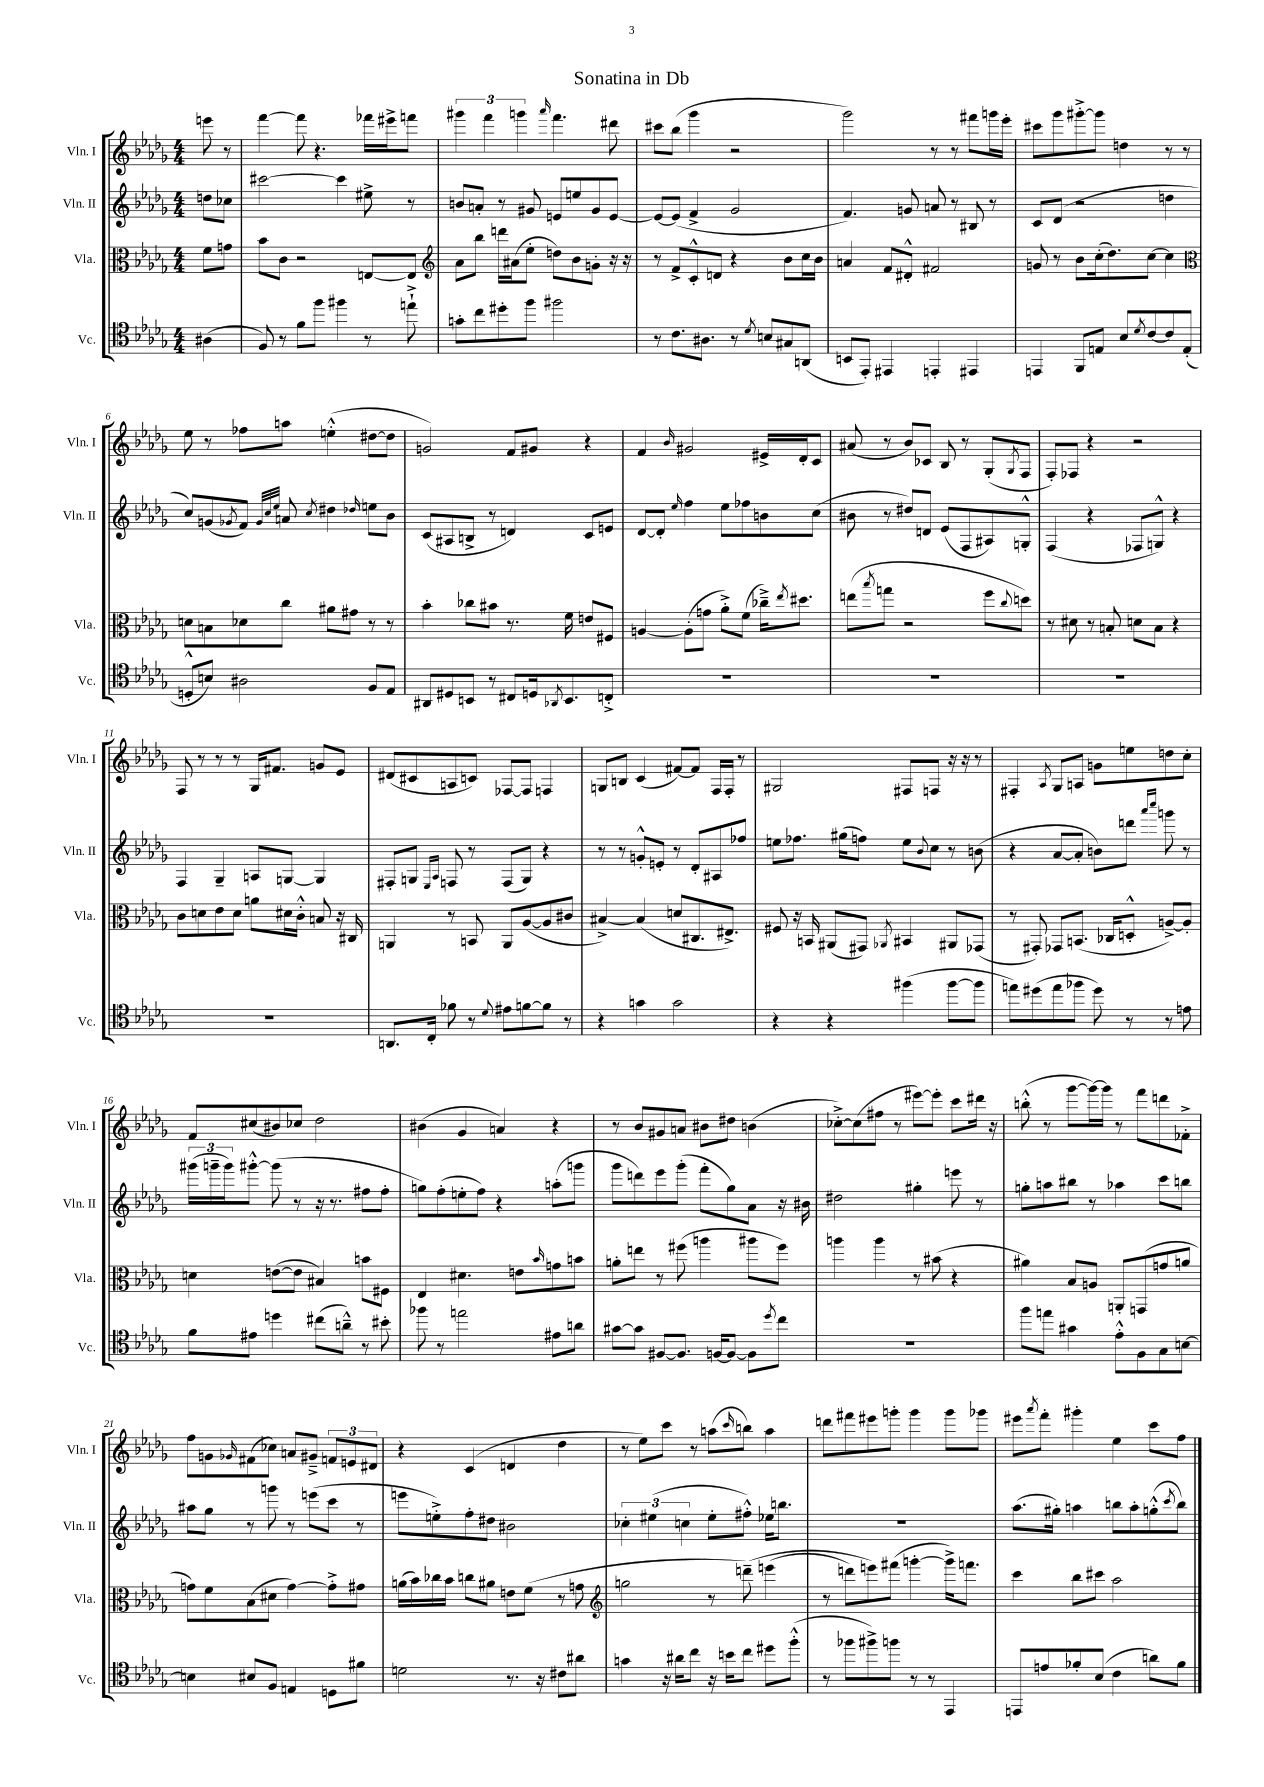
\header { title = "Sonatina in Db" }
<<
\new StaffGroup <<
\new Staff = "s0" \with { instrumentName = "Vln. I" shortInstrumentName = "Vln. I" } {
    \clef treble \key des \major \numericTimeSignature \time 4/4 \partial 4
    e'''8 r8 |
    f'''4~ f'''8 r4. fes'''16 eis'''16-> f'''8 |
    \tuplet 3/2 { gis'''4 f'''4 g'''4 } \grace { aes'''16 } f'''4. dis'''8 |
    cis'''8 bes''8( ges'''4 r2 |
    ges'''2) r8 r8 fis'''8 g'''16 ees'''16-. |
    cis'''8 ges'''8 gis'''8~-.-> gis'''8 d''4 r8 r8 |
    ees''8 r8 fes''8 a''8 e''4-.-^( dis''8~ dis''8 |
    g'2) f'8 gis'8 r4 |
    f'4 \grace { bes'16 } gis'2 eis'16-> des'16-. c'8 |
    ais'8( r8 bes'8) ces'8 bes8 r8 ges8-.( \acciaccatura { ges8 } f8 |
    f8-.) fes8 r4 r2 |
    f8 r8 r8 r8 ges16 fis'8. g'8 ees'8 |
    dis'8( cis'8 a8 c'8) fes8~ fes8 f4 |
    g8 b8 c'4( fis'8~) fis'8 f16 f16-. r8 |
    gis2 fis8 f8 r16 r16 r8 |
    fis4-. \acciaccatura { aes8 } ges8 a8 g'8 e''8 d''8 c''8-. |
    f'8 cis''8( bis'8) ces''8 des''2 |
    bis'4( ges'4 a'4) r4 |
    r8 bes'8 gis'8 a'8 bis'8 dis''8 b'4( |
    ces''8~-.->) ces''8( fis''8 r8 eis'''8~) eis'''8-. c'''8 dis'''16 r16 |
    b''8-.-^( r8 ges'''8~ ges'''16~) ges'''16 r8 f'''8 d'''8 fes'8-.-> |
    f''8 g'8 \grace { ges'16 } fis'8( ces''8) a'8 gis'8---> \tuplet 3/2 { f'8 e'8 dis'8 } |
    r4 c'4( d'4 des''4 |
    r8 ees''8) c'''8 r8 a''8( \grace { c'''16 } b''8) a''4 |
    d'''8 fis'''8 eis'''8 g'''8-. g'''4 g'''8 ges'''8 |
    eis'''8 \acciaccatura { aes'''8 } f'''8-. gis'''4-. ees''4 c'''8 f''8 \bar "|." |
}
\new Staff = "s1" \with { instrumentName = "Vln. II" shortInstrumentName = "Vln. II" } {
    \clef treble \key des \major \numericTimeSignature \time 4/4 \partial 4
    d''8 ces''8 |
    cis'''2~ cis'''4 eis''8-> r8 |
    b'8 a'8-. r8 gis'8 e'8 e''8 gis'8 e'8~ |
    e'8~ e'8( f'4-> ges'2 |
    f'4.) g'8 a'8 r8 bis8 r8 |
    c'8 des'8( r2 d''4 |
    c''8) g'8( \acciaccatura { ges'8 } f'8) \grace { ges'32 c''32 ees''32 } a'8 \acciaccatura { c''8 } dis''4 \grace { des''16 } e''8 bes'8 |
    c'8( ais8 b8-> r8 d'4) c'8 e'8 |
    des'8~ des'8-. \grace { ees''16 } f''4 ees''8 fes''8 b'8 c''8( |
    bis'8 r8 dis''8) d'8 ees'8( f8 ais8) g8-.-^ |
    f4( r4 fes8 g8-^) r4 |
    f4 ges4-- a8 g8~ g4 |
    fis8-. g8 \grace { ees16 aes16 } f8 r8 f8( g8) r4 |
    r8 r8 g'8-.-^ e'8-. r8 des'8-. ais8 fes''8 |
    e''8 fes''8. gis''16( f''8) e''8 \appoggiatura { bes'8 } c''8 r8 b'8( |
    r4 aes'8~ aes'8-. b'8) d'''8 \grace { aes'''16 c''''16 } g'''8 r8 |
    \tuplet 3/2 { gis'''16( g'''16-- g'''16) } gis'''8~-.-^ gis'''8( r8 r16 r8. fis''8 fis''8-. |
    g''8) f''8-.( e''8-. f''8) r4 a''8-.( g'''8 |
    ges'''8 d'''8) ees'''8 ges'''8-.( f'''8-. ges''8) aes'8 r16 bis'16 |
    dis''2 gis''4-. e'''8 r8 |
    g''8-. a''8 bis''8 r8 aes''4 c'''8 b''8 |
    ais''8 ges''8 r8 g'''8 r8 e'''8( c'''8 r8 |
    e'''8 e''8-.->) f''8-. dis''8 bis'2 |
    \tuplet 3/2 { ces''4-. eis''4( c''4 } eis''8-. fis''8-.-^) ees''16 b''8. |
    R1 |
    aes''8.( gis''16-.) a''4 b''8 a''8-. g''8-.-^( \acciaccatura { c'''8 } b''8) \bar "|." |
}
\new Staff = "s2" \with { instrumentName = "Vla." shortInstrumentName = "Vla." } {
    \clef alto \key des \major \numericTimeSignature \time 4/4 \partial 4
    f'8 g'8 |
    bes'8 c'8 r2 e8~ e8 |
    \clef treble aes'8 bes''8 d'''16 ais'16( ees''8-. d''8) bes'8 g'8-. r16 r16 |
    r8 f'8-> c'8-.-^ d'8 r4 bes'8 c''16 bes'16 |
    a'4 f'8 dis'8-.-^ fis'2 |
    g'8 r8 bes'8 c''16-.( des''8.) c''8~ c''4 |
    \clef alto d'8 b8 des'8 c''8 ais'8 gis'8 r8 r8 |
    bes'4-. ces''8 bis'8 r8. f'16 e'8 fis8 |
    a4~ a8-.( g'8 aes'8-.->) f'8( ces''16--->) \acciaccatura { ees''8 } dis''8. |
    e''8( \acciaccatura { bes''8 } g''8 r2 f''8 \appoggiatura { c''8 } d''8) |
    r8 dis'8 r8 b8-. d'8 b8 r4 |
    c'8 d'8 ees'8 d'8 a'8 dis'16 c'16-.-^ b8 r16 cis16 |
    a,4 r8 b,8 a,8 aes8~( aes8 cis'8 |
    bis4~->) bis4( d'8 cis8. eis8.->) |
    fis8 r16 b,16 ais,8( gis,8) \acciaccatura { aes,8 } bis,4 ais,8 ges,8( |
    r8 gis,8-.) ges,8 b,8.( ces16 d8-.-^ a8~->) a8-. |
    d'4 e'8~( e'8 bis4) b'8 fis8 |
    ees4 dis'4. e'8 \grace { bes'16 } g'8 b'8 |
    a'8-. e''8 r8 fis''8( a''4 ais''8 fis''8) |
    a''4 a''4 r8 bis'8( r4 |
    ais'4) bes8 a8 a,8-. g,8( g'8 a'8 |
    g'8) f'8 bes8( dis'8 g'4~) g'8-.-> gis'8 |
    a'16( bes'16) ces''16 bes'16 c''8 ais'8 e'8 f'8( r8 g'8 |
    \clef treble g''2 r8 d'''8--)\( e'''4( |
    r8 d'''8) e'''8\) fis'''8( g'''4~-. g'''16->) f'''8. |
    c'''4 bes''8 cis'''8 aes''2 \bar "|." |
}
\new Staff = "s3" \with { instrumentName = "Vc." shortInstrumentName = "Vc." } {
    \clef tenor \key des \major \numericTimeSignature \time 4/4 \partial 4
    ais4( |
    f8) r8 f'8 f''8 fis''4 r8 e''8-!-> |
    g'8-. c''8 dis''8-. f''8 fis''2 |
    r8 c'8. ais8. r8 \acciaccatura { des'8 } b8 gis8 a,8( |
    b,8 ees,8-.) eis,4 e,4-. eis,4 |
    e,4 f,8 e8 bes8 \acciaccatura { des'8 } c'8~ c'8 e8-.( |
    d8-.-^ b8) ais2 f8 ees8 |
    ais,8 dis8 b,8 r8 cis8 d16 \acciaccatura { aes,8 } b,8. c8-.-> |
    R1 |
    R1 |
    R1 |
    R1 |
    a,8. c16-. fes'8 r8 \appoggiatura { des'8 } eis'8 f'8~ f'8 r8 |
    r4 g'4 g'2 |
    r4 r4 fis''4( fis''8~ fis''8 |
    e''8) dis''8( e''8 fes''8 dis''8) r8 r8 e'8 |
    f'8 eis'8 d''4 cis''8( a'8---^) r8 bis'8-. |
    fes''8 r8 e''2 eis'8 a'8 |
    gis'8~ gis'8 fis8~ fis8. f16~ f8~ f8 \acciaccatura { des''8 } c''8 |
    R1 |
    f''8 e''8 gis'4 ees'8-.-^ f8 ges8 b8~ |
    b4 bis8 f8 e4 d8 fis'8 |
    d'2 r8. r16 cis'8 ais'8 |
    g'4 r16 ais'16 c''8 r16 b'16 c''8 dis''8 f''8-.-^( |
    r8 fes''8 fis''8->) f''8 r8 r8 ees,4 |
    e,8 e'8 fes'8-. bes8( c'4 a'8) fes'8 \bar "|." |
}
>>
>>
